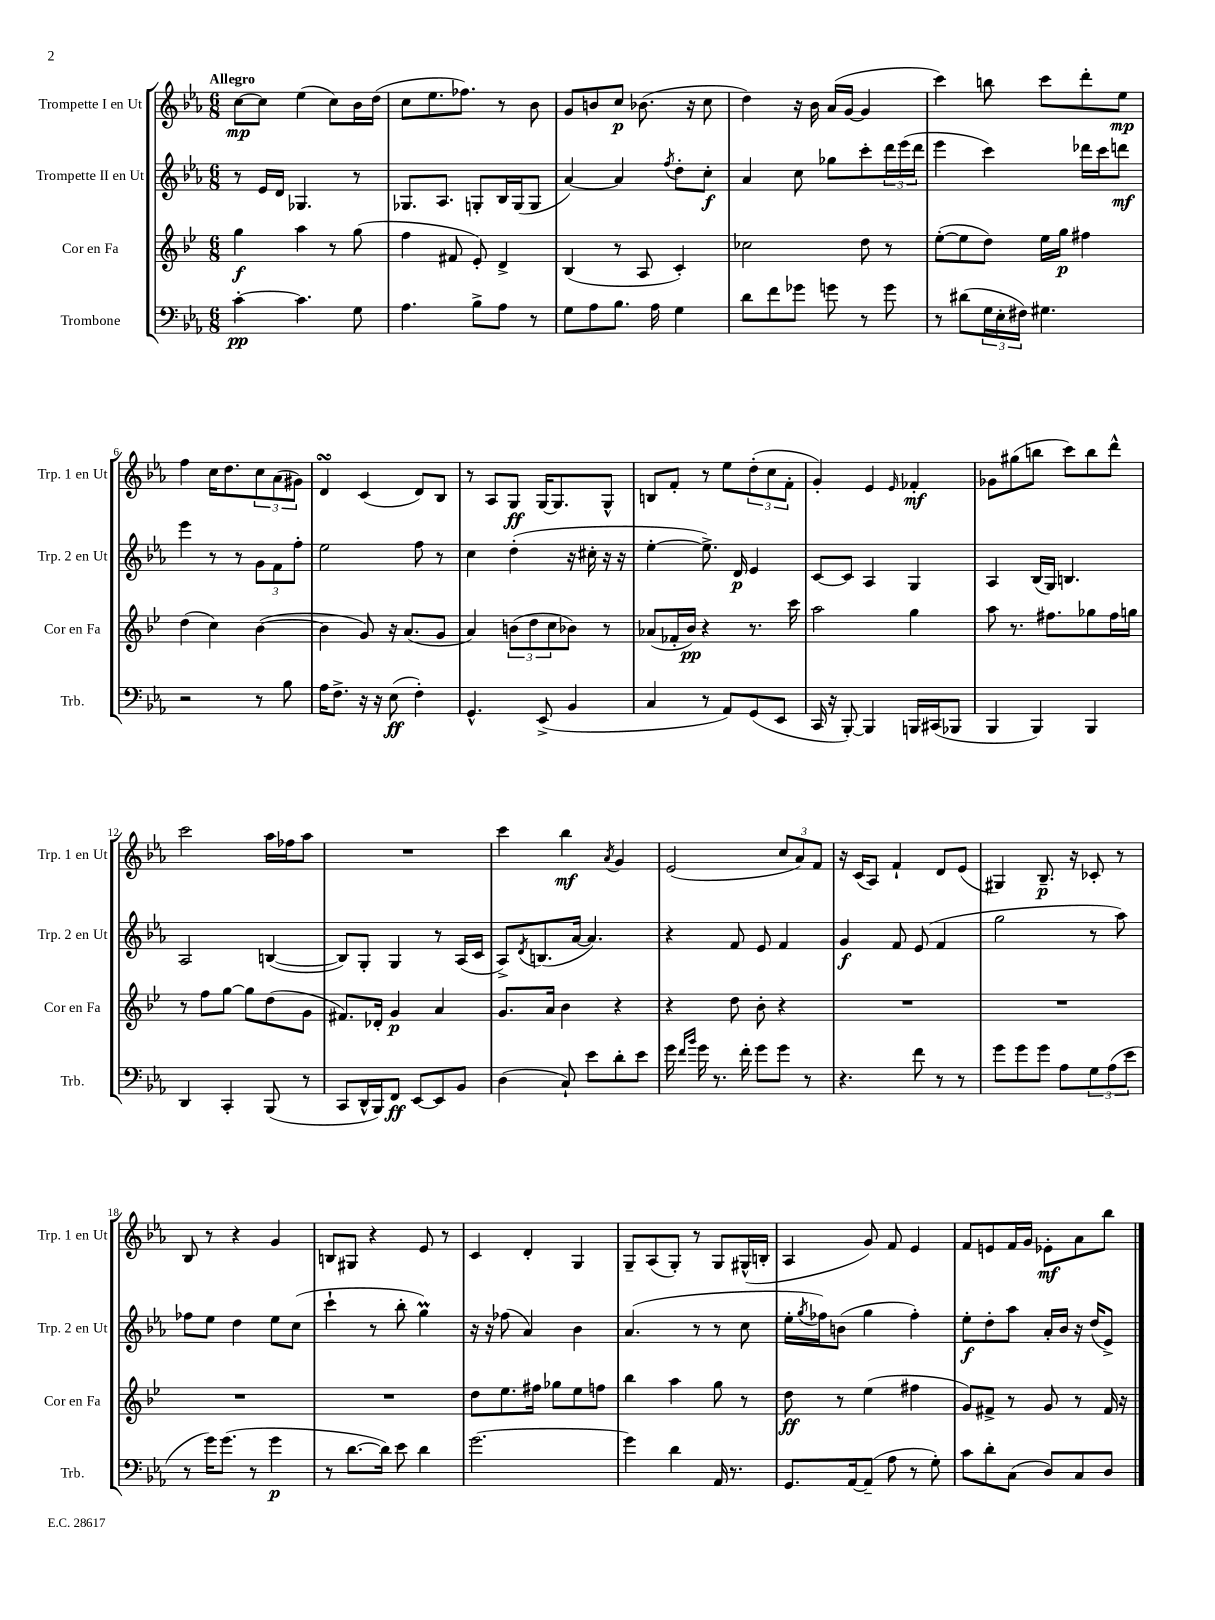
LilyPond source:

<<
\new StaffGroup <<
\new Staff = "s0" \with { instrumentName = "Trompette I en Ut" shortInstrumentName = "Trp. 1 en Ut" } {
    \clef treble \key ees \major \numericTimeSignature \time 6/8 \tempo "Allegro"
    c''8~\mp c''8 ees''4( c''8) bes'16 d''16( |
    c''8 ees''8. fes''8.) r8 bes'8 |
    g'8 b'8 c''8\p bes'8.( r16 c''8 |
    d''4) r16 bes'16 aes'16( g'16~ g'4 |
    c'''4) b''8 c'''8 d'''8-. ees''8\mp |
    f''4 c''16 d''8. \tuplet 3/2 { c''8 aes'8( gis'8) } |
    d'4\turn c'4( d'8) bes8 |
    r8 aes8 g8\ff g16~ g8. g8-^ |
    b8 f'8-. r8 ees''8 \tuplet 3/2 { d''8-.( c''8 f'8-. } |
    g'4-.) ees'4 \grace { ees'16 } fes'4-.\mf |
    ges'8 gis''8( b''8 c'''8) b''8 d'''8-^ |
    c'''2 aes''16 fes''16 aes''8 |
    R2. |
    c'''4 bes''4\mf \acciaccatura { aes'8 } g'4 |
    ees'2( \tuplet 3/2 { c''8 aes'8) f'8 } |
    r16 c'16( aes8) f'4-! d'8 ees'8( |
    gis4) bes8.--\p r16 ces'8-. r8 |
    bes8 r8 r4 g'4 |
    b8 gis8 r4 ees'8 r8 |
    c'4 d'4-. g4 |
    g8-- aes8( g8-.) r8 g8 gis16-^( b16-. |
    aes4 g'8) f'8 ees'4 |
    f'8 e'8 f'16 g'16 ees'8-.\mf aes'8 bes''8 \bar "|." |
}
\new Staff = "s1" \with { instrumentName = "Trompette II en Ut" shortInstrumentName = "Trp. 2 en Ut" } {
    \clef treble \key ees \major \numericTimeSignature \time 6/8
    r8 ees'16 d'16 ges4. r8 |
    ges8. aes8. g8-. bes16 g16( g8 |
    aes'4~) aes'4 \acciaccatura { f''8 } d''8-. c''8-.\f |
    aes'4 c''8 ges''8 c'''8-. \tuplet 3/2 { d'''16 ees'''16( d'''16 } |
    ees'''4 c'''4) des'''16 c'''16 d'''8\mf |
    ees'''4 r8 r8 \tuplet 3/2 { g'8 f'8 f''8-. } |
    ees''2 f''8 r8 |
    c''4 d''4-.( r16 cis''16-. r16 r16 |
    ees''4~-. ees''8.->) d'16\p ees'4 |
    c'8~ c'8 aes4 g4 |
    aes4 bes16( g16) b4. |
    aes2 b4~( |
    b8) g8-. g4 r8 aes16( c'16 |
    aes8->) \acciaccatura { d'8 } b8.( aes'16~ aes'4.) |
    r4 f'8 ees'8 f'4 |
    g'4\f f'8 ees'8( f'4 |
    g''2 r8 aes''8) |
    fes''8 ees''8 d''4 ees''8 c''8( |
    c'''4-! r8 bes''8-. g''4\prall) |
    r16 r16 fes''8( aes'4) bes'4 |
    aes'4.( r8 r8 c''8 |
    ees''16-. \acciaccatura { g''8 } fes''16) b'8( g''4 fes''4-.) |
    ees''8-.\f d''8-. aes''8 aes'16-. bes'16 r16 d''16( ees'8->) \bar "|." |
}
\new Staff = "s2" \with { instrumentName = "Cor en Fa" shortInstrumentName = "Cor en Fa" } {
    \clef treble \key bes \major \numericTimeSignature \time 6/8
    g''4\f a''4 r8 g''8( |
    f''4 fis'8 ees'8-.) d'4-> |
    bes4( r8 a8 c'4-.) |
    ces''2 d''8 r8 |
    ees''8~-.( ees''8 d''8) ees''16 g''16\p fis''4 |
    d''4( c''4) bes'4~( |
    bes'4 g'8) r16 a'8.( g'8 |
    a'4) \tuplet 3/2 { b'8( d''8 c''8 } bes'8) r8 |
    aes'8( fes'16-. bes'16\pp) r4 r8. c'''16 |
    a''2 g''4 |
    a''8 r8. fis''8. ges''8 fis''16 g''16 |
    r8 f''8 g''8~ g''8 d''8( g'8 |
    fis'8.) des'16-. g'4\p a'4 |
    g'8. a'16 bes'4 r4 |
    r4 d''8 bes'8-. r4 |
    R2. |
    R2. |
    R2. |
    R2. |
    d''8 ees''8. fis''16 ges''8 ees''8 f''8 |
    bes''4 a''4 g''8 r8 |
    d''8\ff r8 ees''4( fis''4 |
    g'8) fis'8-> r8 g'8 r8 fis'16 r16 \bar "|." |
}
\new Staff = "s3" \with { instrumentName = "Trombone" shortInstrumentName = "Trb." } {
    \clef bass \key ees \major \numericTimeSignature \time 6/8
    c'4~-.\pp c'4. g8 |
    aes4. bes8-> aes8 r8 |
    g8 aes8 bes8. aes16 g4 |
    d'8 f'8 ges'8 g'8 r8 g'8 |
    r8 dis'8( \tuplet 3/2 { g16 ees16-. fis16) } gis4. |
    r2 r8 bes8 |
    aes16 f8.-> r16 r16 ees8\ff( f4-.) |
    g,4.-^ ees,8->( bes,4 |
    c4 r8 aes,8) g,8( ees,8 |
    c,16 r16 bes,,8~-.) bes,,4 b,,16 cis,16( bes,,8 |
    bes,,4 bes,,4) bes,,4 |
    d,4 c,4-. bes,,8( r8 |
    c,8 d,16-^ bes,,16) f,8\ff ees,8~ ees,8 bes,8 |
    d4( c8-!) ees'8 d'8-. ees'8 |
    g'16 \grace { f'16 bes'16 } g'16 r8. f'16-. g'8 g'8 r8 |
    r4. f'8 r8 r8 |
    g'8 g'8 g'8 aes8 \tuplet 3/2 { g8 aes8( ees'8 } |
    r8 g'16) g'8.( r8 g'4\p |
    r8 d'8.~ d'16) ees'8 d'4 |
    g'2.~ |
    g'4 d'4 aes,16 r8. |
    g,8. aes,16~ aes,8--( aes8 r8 g8-.) |
    c'8 d'8-. c8( d8) c8 d8 \bar "|." |
}
>>
>>
